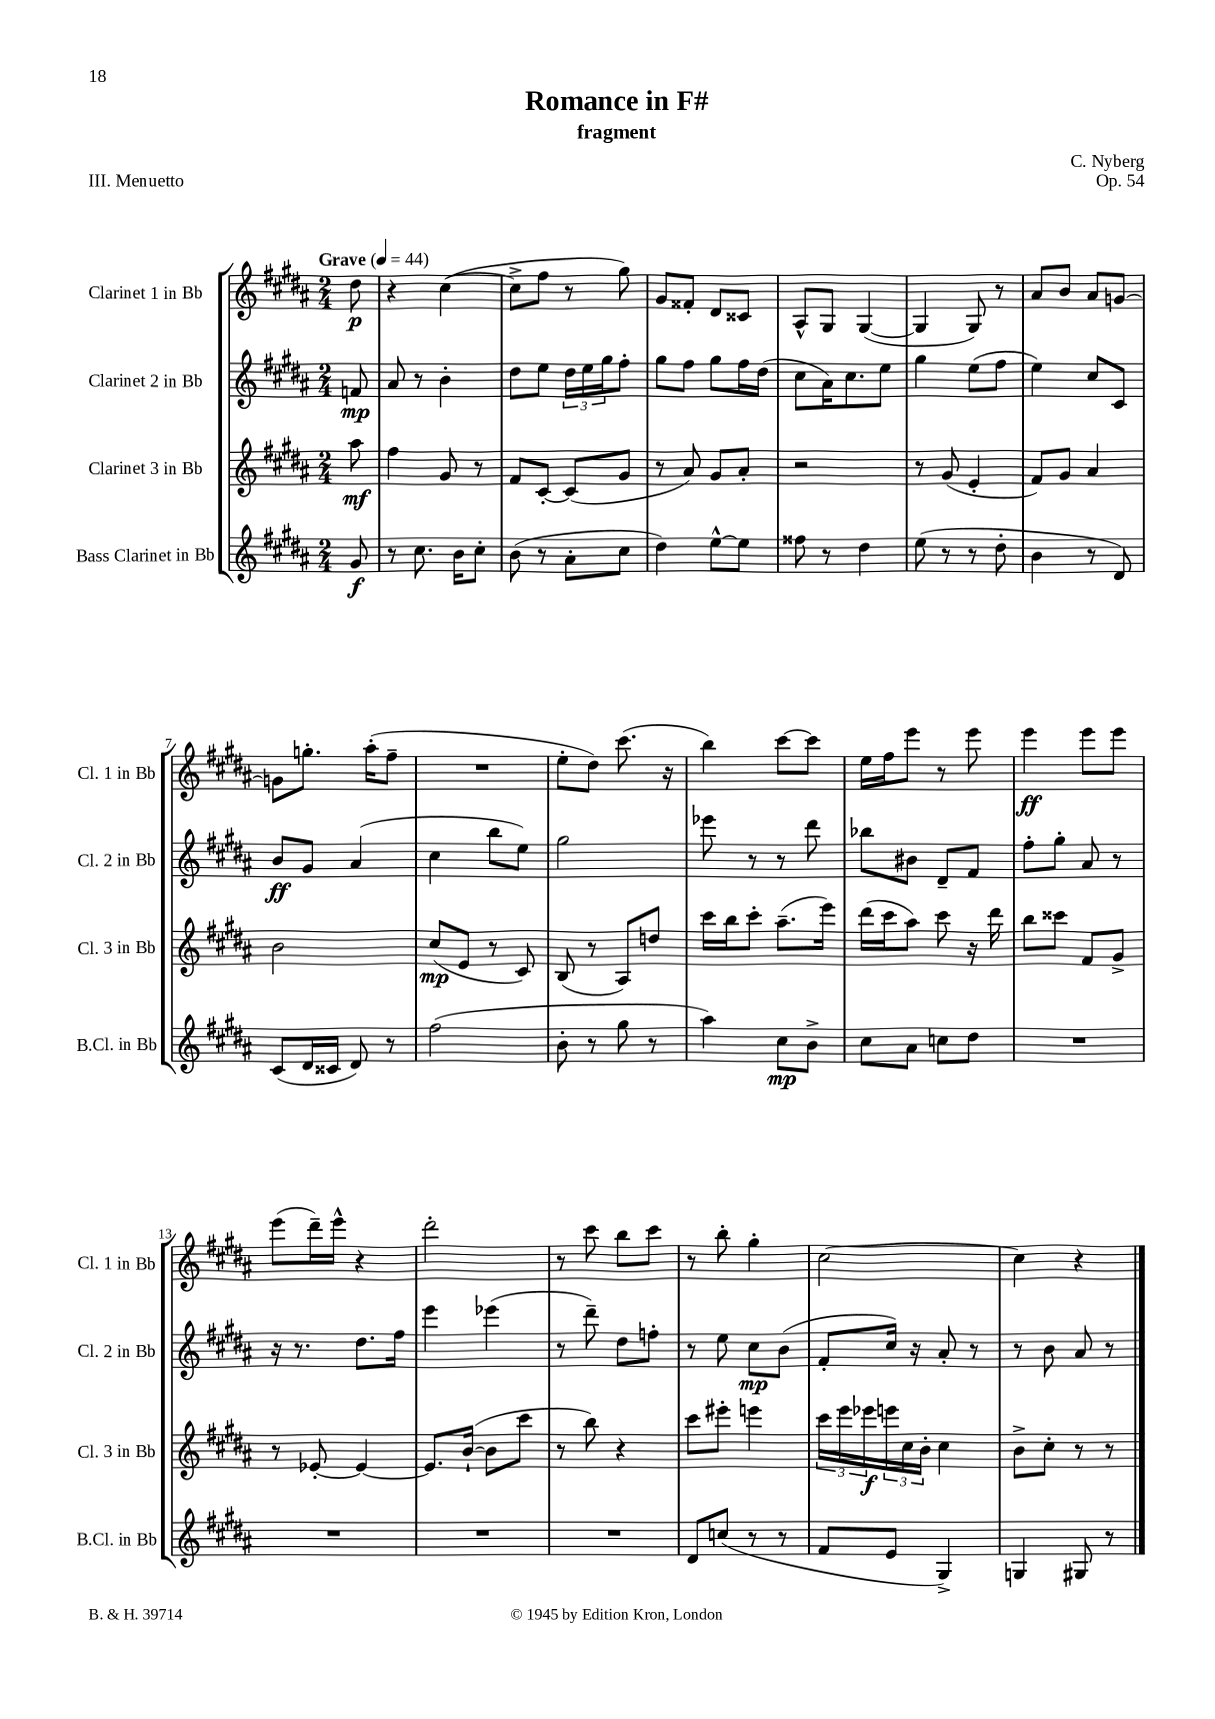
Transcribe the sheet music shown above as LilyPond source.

\header { title = "Romance in F#" composer = "C. Nyberg" subtitle = "fragment" opus = "Op. 54" piece = "III. Menuetto" }
<<
\new StaffGroup <<
\new Staff = "s0" \with { instrumentName = "Clarinet 1 in Bb" shortInstrumentName = "Cl. 1 in Bb" } {
    \clef treble \key b \major \numericTimeSignature \time 2/4 \partial 8 \tempo "Grave" 4 = 44
    dis''8\p |
    r4 cis''4~( |
    cis''8-> fis''8 r8 gis''8) |
    gis'8 fisis'8-. dis'8 cisis'8 |
    ais8-^ gis8 gis4~( |
    gis4 gis8) r8 |
    ais'8 b'8 ais'8 g'8~ |
    g'8 g''8.-. ais''16-.( fis''8-- |
    R2 |
    e''8-. dis''8) cis'''8.( r16 |
    b''4) cis'''8~ cis'''8 |
    e''16 fis''16 e'''8 r8 e'''8 |
    e'''4\ff e'''8 e'''8 |
    e'''8( dis'''16--) e'''16-^ r4 |
    dis'''2-. |
    r8 cis'''8 b''8 cis'''8 |
    r8 b''8-. gis''4-. |
    cis''2~ |
    cis''4 r4 \bar "|." |
}
\new Staff = "s1" \with { instrumentName = "Clarinet 2 in Bb" shortInstrumentName = "Cl. 2 in Bb" } {
    \clef treble \key b \major \numericTimeSignature \time 2/4 \partial 8
    f'8\mp |
    ais'8 r8 b'4-. |
    dis''8 e''8 \tuplet 3/2 { dis''16 e''16 gis''16 } fis''8-. |
    gis''8 fis''8 gis''8 fis''16 dis''16( |
    cis''8 ais'16) cis''8. e''8 |
    gis''4 e''8( fis''8 |
    e''4) cis''8 cis'8 |
    b'8\ff gis'8 ais'4( |
    cis''4 b''8 e''8) |
    gis''2 |
    ees'''8 r8 r8 dis'''8 |
    bes''8 bis'8 dis'8-- fis'8 |
    fis''8-. gis''8-. ais'8 r8 |
    r16 r8. dis''8. fis''16 |
    e'''4 ees'''4( |
    r8 dis'''8--) dis''8 f''8-. |
    r8 e''8 cis''8\mp b'8( |
    fis'8-. cis''16) r16 ais'8-. r8 |
    r8 b'8 ais'8 r8 \bar "|." |
}
\new Staff = "s2" \with { instrumentName = "Clarinet 3 in Bb" shortInstrumentName = "Cl. 3 in Bb" } {
    \clef treble \key b \major \numericTimeSignature \time 2/4 \partial 8
    ais''8\mf |
    fis''4 gis'8 r8 |
    fis'8 cis'8~-. cis'8( gis'8 |
    r8 ais'8) gis'8 ais'8-. |
    r2 |
    r8 gis'8( e'4-. |
    fis'8) gis'8 ais'4 |
    b'2 |
    cis''8\mp( e'8 r8 cis'8) |
    b8( r8 ais8) d''8 |
    cis'''16 b''16 cis'''8-. ais''8.--( e'''16) |
    dis'''16( cis'''16 ais''8) cis'''8 r16 dis'''16 |
    b''8 cisis'''8 fis'8 gis'8-> |
    r8 ees'8~-. ees'4~ |
    ees'8. b'16~-!( b'8 cis'''8 |
    r8 b''8) r4 |
    cis'''8 eis'''8-. e'''4 |
    \tuplet 3/2 { cis'''16 e'''16 ees'''16\f } \tuplet 3/2 { e'''16 cis''16 b'16-. } cis''4 |
    b'8-> cis''8-. r8 r8 \bar "|." |
}
\new Staff = "s3" \with { instrumentName = "Bass Clarinet in Bb" shortInstrumentName = "B.Cl. in Bb" } {
    \clef treble \key b \major \numericTimeSignature \time 2/4 \partial 8
    gis'8\f |
    r8 cis''8. b'16 cis''8-. |
    b'8( r8 ais'8-. cis''8 |
    dis''4) e''8~-^ e''8 |
    fisis''8 r8 dis''4 |
    e''8( r8 r8 dis''8-. |
    b'4 r8 dis'8) |
    cis'8( dis'16 cisis'16 dis'8) r8 |
    fis''2( |
    b'8-. r8 gis''8 r8 |
    ais''4) cis''8\mp b'8-> |
    cis''8 ais'8 c''8 dis''8 |
    R2 |
    R2 |
    R2 |
    R2 |
    dis'8 c''8( r8 r8 |
    fis'8 e'8 gis4->) |
    g4 gis8 r8 \bar "|." |
}
>>
>>
